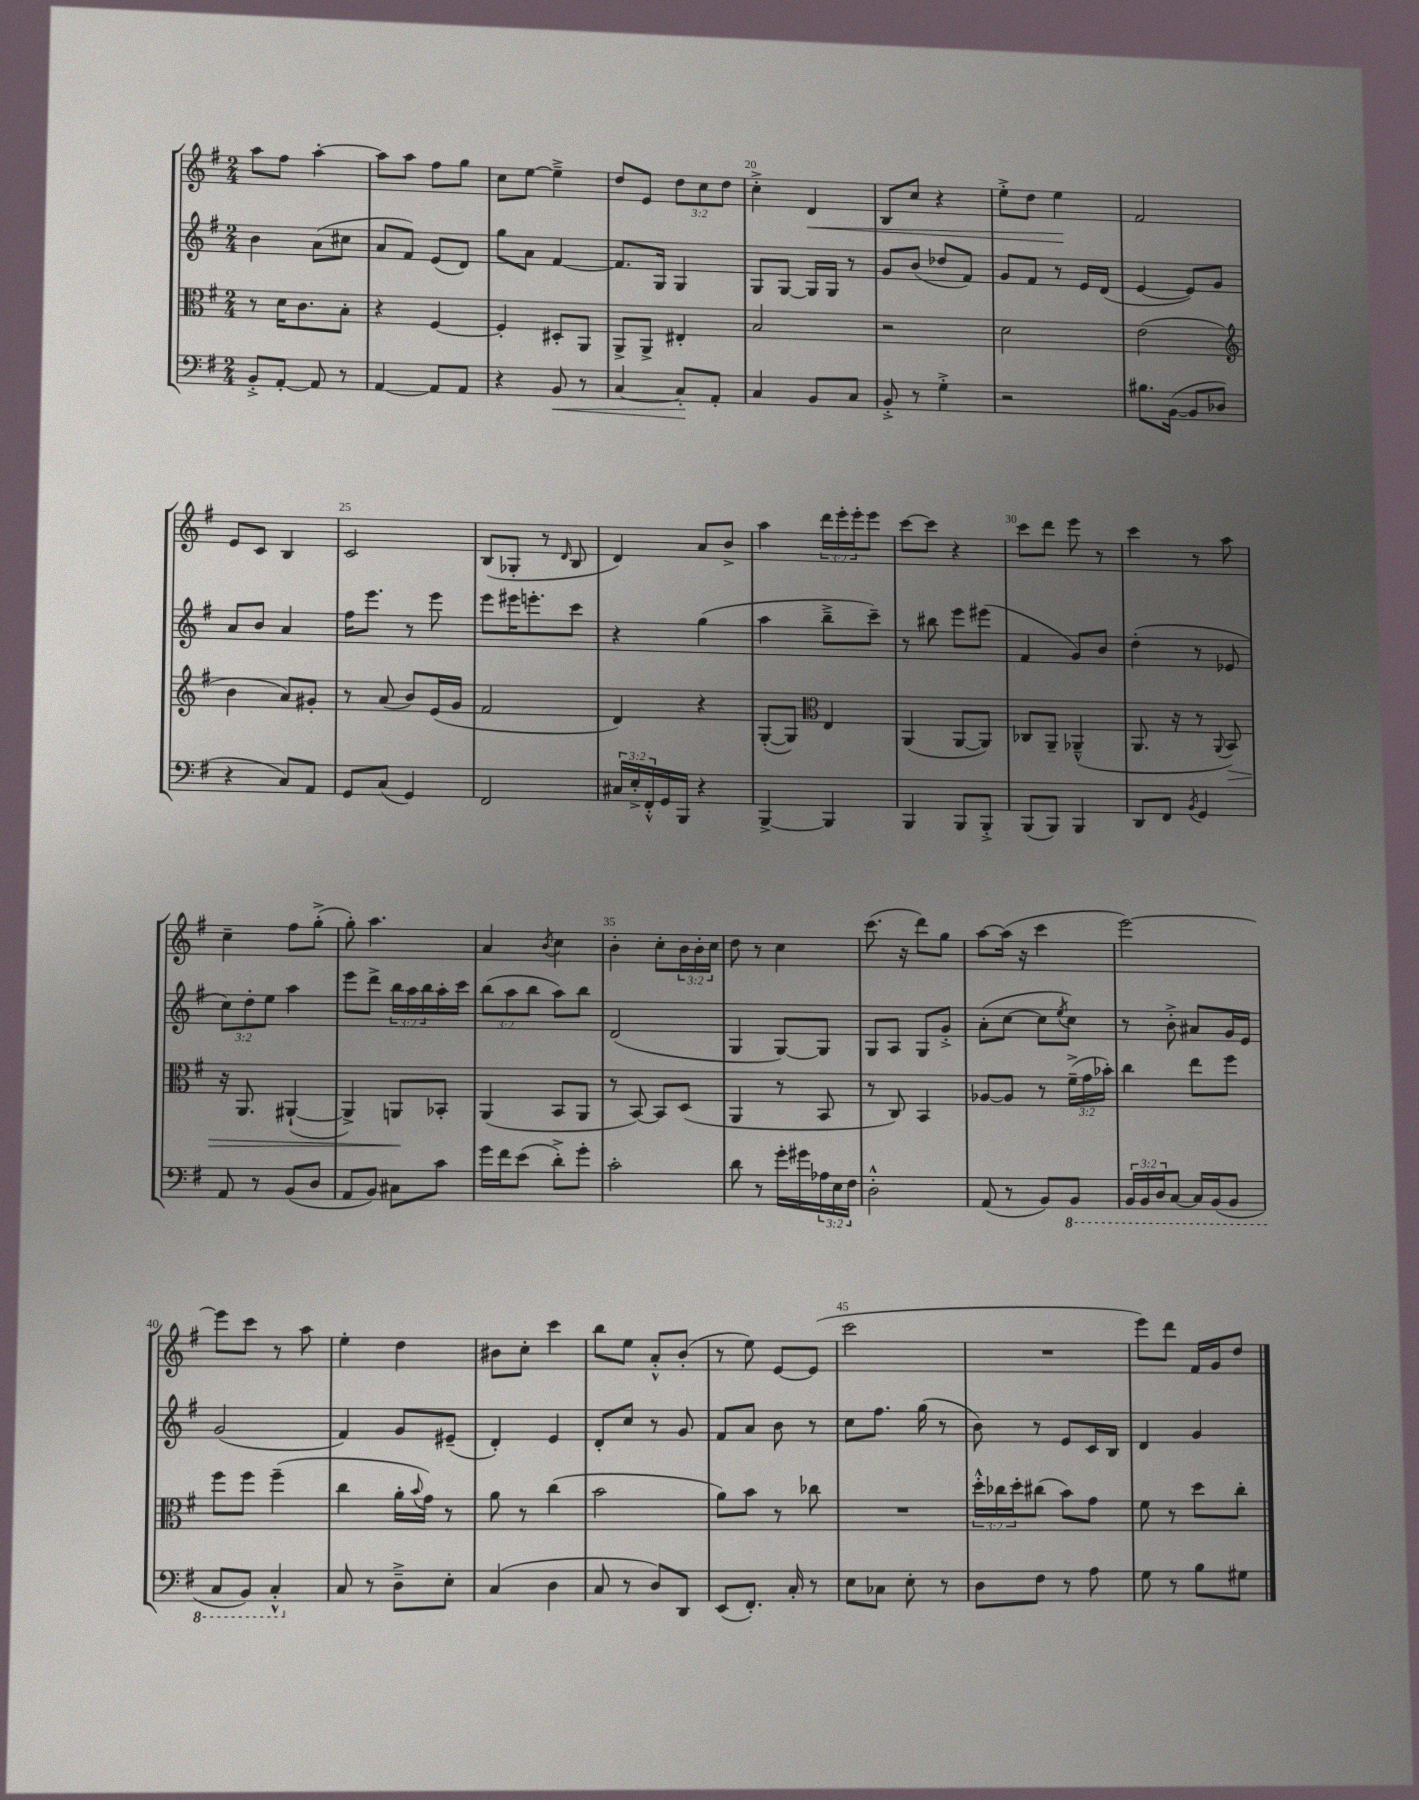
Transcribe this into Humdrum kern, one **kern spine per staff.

**kern	**kern	**kern	**kern
*staff4	*staff3	*staff2	*staff1
*clefF4	*clefC3	*clefG2	*clefG2
*k[f#]	*k[f#]	*k[f#]	*k[f#]
*M2/4	*M2/4	*M2/4	*M2/4
8BB'^/L	8r	4b\	8aa\L
[8AA'/J	16d\LK	.	8ff#\J
.	8.c\	.	.
8AA/]	.	(8a\L	[4aa'\
8r	8B'\J	8cc#\J	.
=	=	=	=
[4AA/	4r	8a/L	8aa\]L
.	.	8f#/J)	8aa\J
8AA/]L	[4F#/	(8e/L	8ff#\L
8AA/J	.	8d/J)	8gg\J
=	=	=	=
4r	4F#'/]	8gg\L	8cc\L
.	.	8a\J	[8ee\J
8BB/	8D#'/L	[4f#/	4ee~^\]
8r	8AA/J	.	.
=	=	=	=
[4C/	8AA^/L	8.f#/]L	8dd/L
.	8AA^/J	.	8e/J
.	.	16G/Jk	.
8C'/]L	4E#'/	4G/	12dd\L
.	.	.	12cc\
8AA'/J	.	.	.
.	.	.	12dd\J
=	=	=	=
4C/	2B/	8G/L	4cc'^\
.	.	[8G/J	.
8BB/L	.	16G/]LL	4d/
.	.	16G/JJ	.
8C/J	.	8r	.
=	=	=	=
8BB'^/	2r	8g/L	8B/L
8r	.	(8b/J	8cc/J
4G'^\	.	8dd-/L	4r
.	.	8f#/J)	.
=	=	=	=
2r	2d\	8g/L	8ee'^\L
.	.	8f#/J	8dd\J
.	.	8r	4ee\
.	.	16e/LL	.
.	.	(16d/JJ	.
=	=	=	=
8.B#\L	(2e\	[4e/	2f#/
([16BB\Jk	.	.	.
8BB/]L	.	8e/]L)	.
8D-/J	.	8g/J	.
=	=	=	=
*	*clefG2	*	*
4r	4b\	8a/L	8e/L
.	.	8b/J	8c/J
8C/L)	8a/L)	4a/	4B/
8AA/J	8g#'/J	.	.
=	=	=	=
8GG/L	8r	16ff#\LK	2c/
.	.	8.eee\J	.
(8C/J	(8a/	.	.
4GG/)	8b/L)	8r	.
.	(16e/L	8eee\	.
.	16g/JJ	.	.
=	=	=	=
2FF#/	2f#/	8eee\L	(8B/L
.	.	16eee#\K	8G-'/J
.	.	8.eee'\	.
.	.	.	8r
.	.	.	16qqd/
.	.	8ccc\J	8B/
=	=	=	=
24C#/LL	4d/)	4r	4d/)
24E'^/	.	.	.
24FF#'^^/	.	.	.
16GG/	.	.	.
16BBB/JJ	.	.	.
4r	4r	(4gg\	8a/L
.	.	.	8b^/J
=	=	=	=
[4BBB^/	([8G'/L	4aa\	4aa\
.	8G/]J)	.	.
*	*clefC3	*	*
4BBB/]	4E/	8bb~^\L	24ddd\LL
.	.	.	24eee'\
.	.	.	24eee'\J
.	.	8ccc~\J)	8eee\J
=	=	=	=
4BBB/	(4AA/	8r	[8ccc\L
.	.	8bb#\	8ccc\]J
8BBB/L	[8AA/L	8eee\L	4r
8BBB'^/J	8AA/]J)	(8eee#\J	.
=	=	=	=
(8BBB/L	8C-/L	4f#/	8ccc\L
8BBB/J)	8AA~/J	.	8ddd\J
4BBB/	(4AA-~^^/	8g/L)	8eee\
.	.	8b/J	8r
=	=	=	=
8DD/L	8.AA/	(4dd'\	4ccc\
8FF#/J	.	.	.
.	16r	.	.
8qBB/	.	.	.
4GG/	8r	8r	8r
.	8qqAA/	.	.
.	8BB/)	8e-/	8aa\
=	=	=	=
8AA/	16r	12cc\L)	4cc~\
.	8.AA/	.	.
.	.	12dd'\	.
8r	.	.	.
.	.	12ee\J	.
(8BB/L	([4AA#`/	4aa\	8ff#\L
8D/J	.	.	(8gg'^\J
=	=	=	=
8AA/L	4AA#^/])	8eee\L	8gg'\)
8BB/J)	.	8ddd^\J	4.aa\
8C#\L	8AA/L	24bb\LL	.
.	.	24aa\	.
.	.	24bb\	.
8c\J	8BB-'/J	16aa'\	.
.	.	16ccc\JJ	.
=	=	=	=
16g\LL	(4AA/	(12bb\L	4a/
16f#\J	.	.	.
.	.	12aa\	.
(8e\J	.	.	.
.	.	12bb\J	.
.	.	.	8qb/
8d'^\L)	8BB/L	8aa\L)	4cc\
8g'\J	8AA/J	8bb\J	.
=	=	=	=
2c'\	8r	(2d/	4b'\
.	[8BB/)	.	.
.	8BB/]L	.	8cc'\L
.	(8D/J	.	24b\L
.	.	.	24b'\
.	.	.	24cc\JJ
=	=	=	=
8d\	4AA/	4G/	8dd\
8r	.	.	8r
16g'\LL	8r	[8G/L)	4cc\
16g#\	.	.	.
24A-\	8BB/	8G/]J	.
24E\	.	.	.
24F#\JJ	.	.	.
=	=	=	=
2D'^^\	8r	8G/L	(8.ccc\
.	8C/)	8A/J	.
.	.	.	16r
.	4BB/	8G/L	8ddd\L)
.	.	8g'^/J	8gg\J
=	=	=	=
(8AA/	[8A-/L	(8a'\L	[8aa\L
8r	8A-/]J	[8cc\J	(16aa\]Jk
.	.	.	16r
8BB/L)	8r	8cc\]L	4ccc\
.	.	8qee/	.
8BBB/J	(24f#~^\LL	8cc\J)	.
.	24g\	.	.
.	24b-'\JJ)	.	.
=	=	=	=
24BBB/LL	4cc\	8r	[2eee\)
24BBB/	.	.	.
24DD/J	.	.	.
[8CC/J	.	8b'^\	.
16CC/]LL	8ee\L	8a#/L	.
(16BBB/J	.	.	.
8BBB/J	8ff#\J	16g/L	.
.	.	16e/JJ	.
=	=	=	=
8CC/L	8ff#\L	(2g/	8eee\]L
8BBB/J)	8ff#\J	.	8ccc\J
4CC'^^/	(4ff#~\	.	8r
.	.	.	8aa\
=	=	=	=
8C/	4cc\	4f#/)	4ee'\
8r	.	.	.
8D~^\L	16a'\LL	8g/L	4dd\
.	8qqb/	.	.
.	16g\JJ)	.	.
8E'\J	8r	(8e#~/J	.
=	=	=	=
(4C/	8a\	4d'/)	8b#\L
.	8r	.	8cc'\J
4D\	(4cc\	4e/	4ccc\
=	=	=	=
8C/	2b\	8d'/L	8bb\L
8r	.	8cc/J	8ee\J
8D/L)	.	8r	8a'^^/L
8DD/J	.	8g/	(8b'/J
=	=	=	=
(8EE/L	8a\L)	8f#/L	8r
8.FF#'/J)	8b\J	8a/J	8ee\)
.	8r	8b\	[8e/L
16C'/	.	.	.
8r	8cc-\	8r	(8e/]J
=	=	=	=
8E\L	2r	8cc\L	2ccc\
8C-\J	.	8.ff#\J	.
8E'\	.	.	.
.	.	(16gg\	.
8r	.	8r	.
=	=	=	=
8D\L	24dd'^^\LL	8b\)	2r
.	24cc-\	.	.
.	24dd'\J	.	.
8F#\J	(8cc#\J	8r	.
8r	8b\L)	8e/L	.
8A\	8g\J	16c/L	.
.	.	16B/JJ	.
=	=	=	=
8G\	8f#\	4d/	8eee\L)
8r	8r	.	8ddd\J
8B\L	8dd\L	4g/	16f#/LL
.	.	.	16g/J
8G#\J	8cc'\J	.	8dd/J
==	==	==	==
*-	*-	*-	*-
